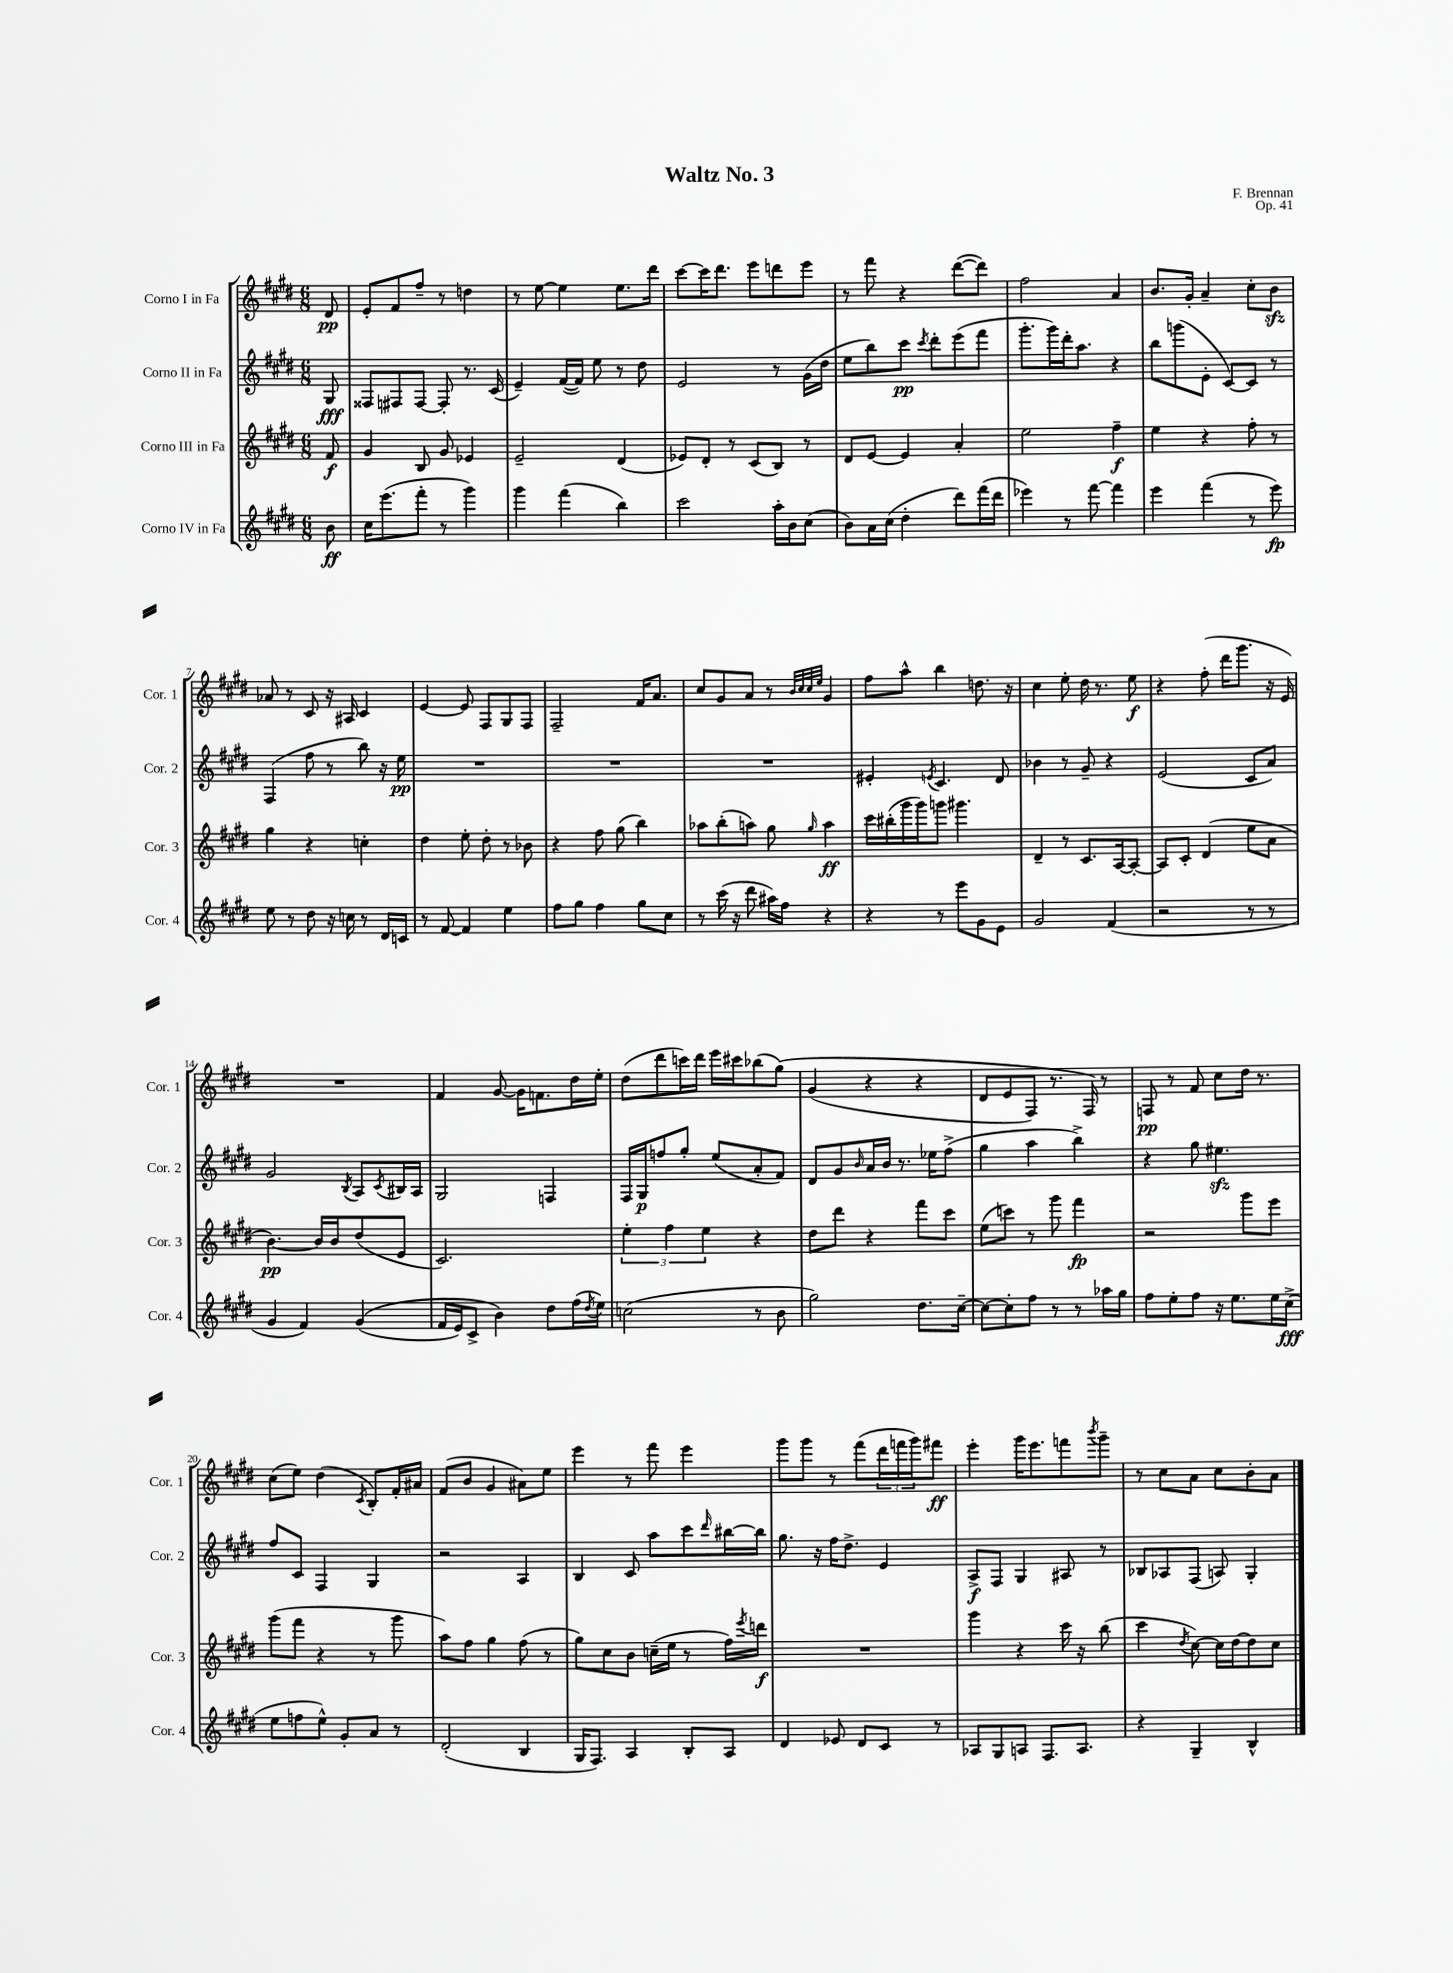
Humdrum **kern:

**kern	**kern	**kern	**kern
*staff4	*staff3	*staff2	*staff1
*clefG2	*clefG2	*clefG2	*clefG2
*k[f#c#g#d#]	*k[f#c#g#d#]	*k[f#c#g#d#]	*k[f#c#g#d#]
*M6/8	*M6/8	*M6/8	*M6/8
8b	8f#	8G#	8d#
=	=	=	=
16cc#	4g#	8F##	8e'
(8.eee	.	.	.
.	.	8F#	8f#
8fff#'	8B	[8F#	8ff#~
8r	8g#	8F#']	8r
4ggg#)	4e-	8.r	4dd
.	.	(16c#	.
=	=	=	=
4ggg#	2e~	4e~)	8r
.	.	.	[8ee
(4fff#	.	([16f#	4ee]
.	.	16f#])	.
.	.	8ee	.
4bb)	(4d#	8r	8.ee
.	.	8dd#	.
.	.	.	16ddd#
=	=	=	=
2ccc#	8e-)	2e	[8ccc#
.	8d#'	.	16ccc#]
.	.	.	8.ddd#
.	8r	.	.
.	(8c#	.	8eee
16aa'	8B)	8r	8ddd
16b	.	.	.
(8cc#	8r	(16g#	8eee
.	.	16dd#	.
=	=	=	=
8b)	8d#	8ee	8r
16a	[8e	8bb)	8fff#
(16cc#	.	.	.
4dd#'	4e]	8ccc#	4r
.	.	8qccc#	.
.	.	8ddd#'	.
8ddd#)	4a'	(8eee	([8ddd#
(16fff#	.	8fff#	8ddd#])
16ddd#	.	.	.
=	=	=	=
4eee-)	2ee	8.ggg#'	2ff#
.	.	16ggg#)	.
8r	.	16ddd#'	.
.	.	8.aa	.
[8fff#	.	.	.
4fff#]	4ff#~	4r	4a
=	=	=	=
4eee	4ee	8bb	8.b
.	.	(8ggg	.
.	.	.	16g#'
(4fff#	4r	8e'	4a~
.	.	[8c#)	.
8r	8ff#'	8c#]	8cc#'
8eee)	8r	8r	8b
=	=	=	=
8ee	4gg#	(4F#	8a-
8r	.	.	8r
8dd#	4r	8ff#	8c#
16r	.	8r	16r
16cc	.	.	16A#
8r	4cc'	8bb)	4c#
16d#	.	16r	.
16c	.	16ee	.
=	=	=	=
8r	4dd#	2.r	[4e
[8f#	.	.	.
4f#]	8ee'	.	8e]
.	8dd#'	.	8F#
4ee	8r	.	8G#
.	8b-	.	8F#
=	=	=	=
8ff#	4r	2.r	2F#~
8gg#	.	.	.
4ff#	8ff#	.	.
.	(8gg#	.	.
8gg#	4bb)	.	16f#
.	.	.	8.a
8cc#	.	.	.
=	=	=	=
8r	8aa-	2.r	8cc#
(16ccc#	(8bb'	.	8g#
16r	.	.	.
8ddd#	8aa)	.	8a
16aa#)	8gg#	.	8r
16ff#	.	.	.
.	.	.	32qqb
.	.	.	32qqcc#
.	.	.	32qqcc#
.	16qqgg#	.	32qqee
4r	4aa	.	4g#
=	=	=	=
4r	16ccc#	4e#'	8ff#
.	(16bb#'	.	.
.	16ggg#	.	8aa^^
.	16ggg#)	.	.
.	.	8qe	.
8r	8ggg	4.c#	4bb
8eee	4.ggg#	.	.
8g#	.	.	8.dd
8e	.	8d#	.
.	.	.	16r
=	=	=	=
2g#	4d#~	4b-	4cc#
.	8r	8r	8ee'
.	8.c#	8g#~	16dd#
.	.	.	8.r
(4f#	.	4r	.
.	[16A	.	.
.	8A'_	.	8ee
=	=	=	=
2r	8A]	(2e	4r
.	8c#'	.	.
.	(4d#	.	(8ff#'
.	.	.	16ddd#
.	.	.	8.ggg#
8r	8ee	8c#	.
8r	8a	8a)	16r
.	.	.	16e)
=	=	=	=
4g#	[4.b)	2g#	2.r
4f#)	.	.	.
.	16b]	.	.
.	16b	.	.
.	.	8qB	.
&((4g#	(8dd#	8A	.
.	.	8qc#	.
.	8e	16B#	.
.	.	16A	.
=	=	=	=
16f#	2.c#)	2G#	4f#
16e)	.	.	.
8c#^	.	.	.
4b&)	.	.	[8g#
.	.	.	16g#]
.	.	.	8.f
8dd#	.	4F	.
(16ff#	.	.	16dd#
8qdd#	.	.	.
16ee)	.	.	16ee'
=	=	=	=
(2cc	6ee'	16F#	(8dd#
.	.	16G#	.
.	.	8ff	8ddd#
.	6ff#	.	.
.	.	8gg#'	16ccc)
.	.	.	16ddd#
.	6ee	.	.
.	.	(8ee	16eee
.	.	.	16ccc#
8r	4r	8a'	(8bb-
8b	.	8f#)	&(8gg#)
=	=	=	=
2gg#)	8dd#	8d#	(4g#
.	8ddd#	8g#	.
.	.	16qqb	.
.	4r	16a	4r
.	.	16b	.
.	.	8.r	.
8.dd#	8fff#	.	4r
.	.	16ee-	.
.	8ccc#	(8ff#^	.
[16cc#~	.	.	.
=	=	=	=
8cc#_	(8ee	4gg#	8d#
8cc#']	8ccc)	.	8e
8ff#	8r	4aa	8F#)
8r	8ggg#	.	8.r
8r	4fff#	4bb^)	.
.	.	.	16F#&)
16aa-	.	.	8r
16gg#	.	.	.
=	=	=	=
8ff#	2r	4r	8F
8ee'	.	.	8r
8ff#	.	8gg#	8f#
16r	.	4.ee#	8cc#
8.ee	.	.	.
.	8ggg#	.	16dd#
.	.	.	8.r
16ee	8eee	.	.
(16cc#^	.	.	.
=	=	=	=
8ee	(8ggg#	8ff#	(8cc#
8ff	8fff#	8c#	8ee)
8ee^^)	4r	4F#	(4dd#
8g#'	.	.	.
.	.	.	8qc#
8a	8r	4G#	8B')
8r	8ggg#	.	16f#'
.	.	.	16a#
=	=	=	=
(2d#'	8aa)	2r	(8f#
.	8ff#	.	8b
.	4gg#	.	4g#
4B	(8ff#	4A	8a#)
.	8r	.	8ee
=	=	=	=
16G#	8gg#)	4B	4eee
8.F#)	.	.	.
.	8cc#	.	.
4A	8b	8c#	8r
.	(16cc~	8aa	8fff#
.	16ee	.	.
8B'	8r	8ccc#	4eee
.	.	16qqddd#	.
8A	16ff#)	[16bb#	.
.	8qeee	.	.
.	16ddd	16bb#]	.
=	=	=	=
4d#	2.r	8.gg#	8ggg#
.	.	.	8ggg#
.	.	16r	.
8e-	.	16ff#	8r
.	.	8.dd#^	.
8d#	.	.	(8fff#
8c#	.	4e	24ddd#
.	.	.	24fff
.	.	.	24ggg#)
8r	.	.	8fff#
=	=	=	=
8A-	4ggg#	8A^	4eee'
8G#	.	8F#	.
8A	4r	4G#	16ggg#
.	.	.	8.eee
8.F#	.	.	.
.	16ccc#	8A#	8fff
8.A	16r	.	.
.	.	.	8qbbb
.	(8bb	8r	8ggg#~
=	=	=	=
4r	4ccc#	8B-	8r
.	.	8A-	8cc#
.	8qdd#	.	.
4G#~	[8cc#)	(8F#	8a
.	16cc#]	8A)	8cc#
.	[16dd#	.	.
4B^^	8dd#]	4G#'	8b'
.	8cc#	.	8a
==	==	==	==
*-	*-	*-	*-
